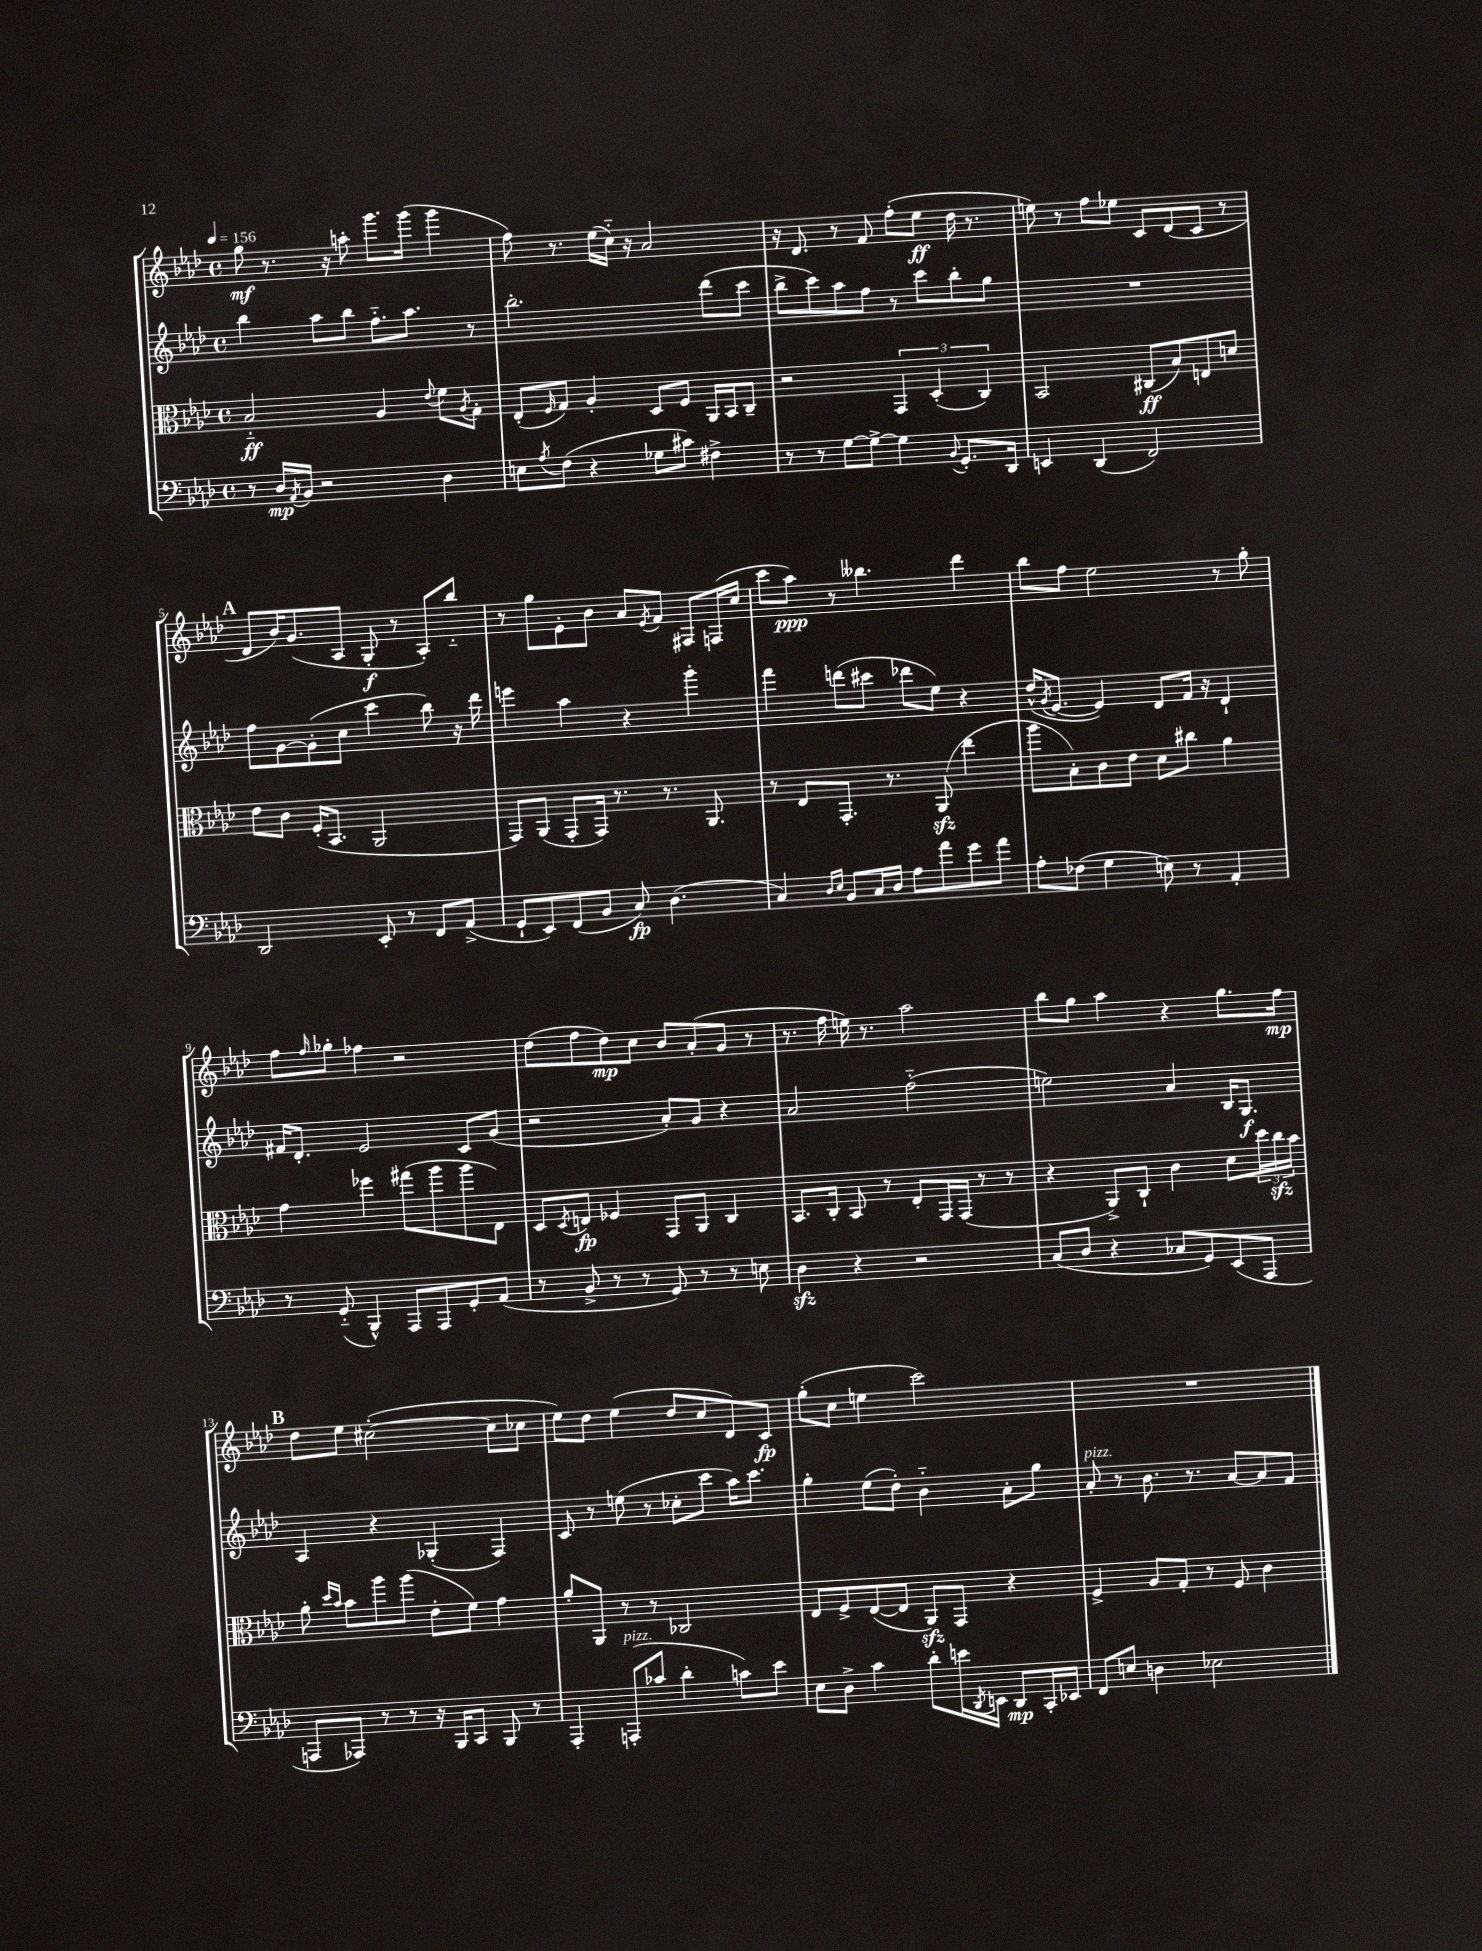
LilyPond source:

<<
\new StaffGroup <<
\new Staff = "s0" {
    \clef treble \key aes \major \defaultTimeSignature \time 4/4 \tempo 4 = 156
    g''8\mf r8. r16 a''8-. g'''8. g'''16( g'''4 |
    f''8) r8. ees''16( c''16-_) r16 aes'2 |
    r16 des'8. r8 f'8 f''8-.( ees''8\ff des''16 r8. |
    e''8) r8 f''8 ees''8 c'8 des'8( c'8 r8 |
    \mark \markup { \bold "A" } des'8 bes'16) g'8.( aes8 g8-.\f r8 aes8-.) bes''8-_ |
    r8 g''8 ees'8-. bes'8 aes'8 \acciaccatura { ees'8 } f'8 fis8 f16( c''16 |
    c'''8 aes''8\ppp) r8 beses''4. des'''4 |
    bes''8 f''8 ees''2 r8 g''8-. |
    f''8 \grace { f''16 } ges''8-. fes''4 r2 |
    des''8( f''8 des''8\mp) c''8 bes'8 aes'8-.( g'8 r8 |
    r8. f''16 e''16) r8. aes''2 |
    bes''8 g''8 aes''4 r4 g''8. f''16\mp |
    \mark \markup { \bold "B" } des''8 ees''8 cis''2~-.( cis''8 ces''8 |
    ees''8) des''8 ees''4( des''8 c''8 des'8) c'8\fp |
    g''8-.( c''8 e''4 c'''2) |
    R1 \bar "|." |
}
\new Staff = "s1" {
    \clef treble \key aes \major \defaultTimeSignature \time 4/4
    bes''4 aes''8 bes''8 f''8.-_ aes''8. r8 |
    bes''2.-. des'''8( c'''8 |
    bes''8-> c'''8) aes''8 f''8 r8 c'''8 bes''8-. g''8 |
    R1 |
    \mark \markup { \bold "A" } f''8 g'8~ g'8-.( c''8 c'''4 bes''8) r16 des'''16 |
    e'''4 aes''4 r4 g'''4-. |
    f'''4 d'''8( cis'''8 des'''8 ees''8) r4 |
    des''16-^( \acciaccatura { g'8 } ees'8.~ ees'4) des'8 f'16 r16 des'4-! |
    fis'16 des'8.-. ees'2 c'8 g'8( |
    r2 aes'8-.) g'8 r4 |
    aes'2 f''2-_( |
    e''2) aes'4 bes16 g8.\f |
    \mark \markup { \bold "B" } aes4 r4 ges4-.( f4) |
    c'8 r8 e''8( r8 ces''8-. c'''8 aes''16) c'''8. |
    g''4-. ees''8( des''8-.) bes'4-_ aes'8-. g''8 |
    aes'8-.^\markup { \italic "pizz." } r8 bes'8. r8. aes'8~ aes'8 f'8 \bar "|." |
}
\new Staff = "s2" {
    \clef alto \key aes \major \defaultTimeSignature \time 4/4
    bes2-_\ff aes4 \appoggiatura { ees'8 } f'8 \acciaccatura { aes8 } g8-. |
    ees8-.( \grace { f16 } g8) aes4-. des8 f8 aes,16 bes,16 c8-- |
    r2 \tuplet 3/2 { g,4 des4-.( c4) } |
    bes,2 cis8\ff( bes8) e8 d'8 |
    \mark \markup { \bold "A" } ees'8 c'8 f16-.( bes,8. aes,2 |
    g,8) aes,8( g,8-. g,16) r8. r8. aes,8. |
    r8 ees8 g,8.-. r8. aes,8\sfz( ees''4 |
    aes''8 bes8-.) c'8 ees'8 des'8 cis''8 aes'4 |
    g'4 fes''4 gis''8( aes''8 aes''8 ees8) |
    des8 \acciaccatura { des8 } e8\fp fes4 g,8 aes,8 c4 |
    bes,8. c16-. bes,8 r8 ees8-. g,16 g,16( r8 r8 |
    r4 aes,8->) c8-! c'4 des'8 \tuplet 3/2 { des''16 c''16\sfz bes'16 } |
    \mark \markup { \bold "B" } aes'8-. \grace { des''16 bes'16 } bes'8 aes''8 aes''8( ees'8-. f'8) g'4 |
    aes'8-. aes,8 r8 r8 ces2 |
    ees8 f8-> ees8~( ees8 aes,8\sfz) g,8 r4 |
    f4-> aes8 g8-. r8 f8 c'4 \bar "|." |
}
\new Staff = "s3" {
    \clef bass \key aes \major \defaultTimeSignature \time 4/4
    r8 des16\mp \acciaccatura { aes,8 } bes,16 r2 des4 |
    e8 \acciaccatura { aes8 } f8( r4 ges8 cis'8) fis4-> |
    r8 r8 g8~ g8~-> g4 \appoggiatura { bes,8 } g,8.-. des,16 |
    e,4 des,4( f,2) |
    \mark \markup { \bold "A" } des,2 ees,8-. r8 f,8 aes,8->( |
    g,8-! ees,8) f,8( bes,8 c8\fp) des4.( |
    c4) \grace { des16 ees16 } bes,8 c16 des16 aes8 aes'8 g'8 aes'8 |
    aes8-. fes8( g4 e8) r8 aes,4-. |
    r8 g,8-_( bes,,4-^) aes,,8 aes,,8 g,8-. aes,8( |
    r8 bes,8-> r8 r8 g,8) r8 r8 e8 |
    des4\sfz r4 r2 |
    c8( des8 r4 ces8 g,8) ees,8( aes,,8 |
    \mark \markup { \bold "B" } a,,8 aes,,8) r8 r8 r16 bes,,16 c,8 bes,,8 r8 |
    aes,,4-. a,,8-.^\markup { \italic "pizz." }( ces'8 des'4-. c'8) ees'8 |
    ees8 des8-> c'4 des'8-. e'16 \acciaccatura { des,8 } e,16 des,8\mp c,16-. ees,16 |
    f,8 e8 d4 ees2 \bar "|." |
}
>>
>>
